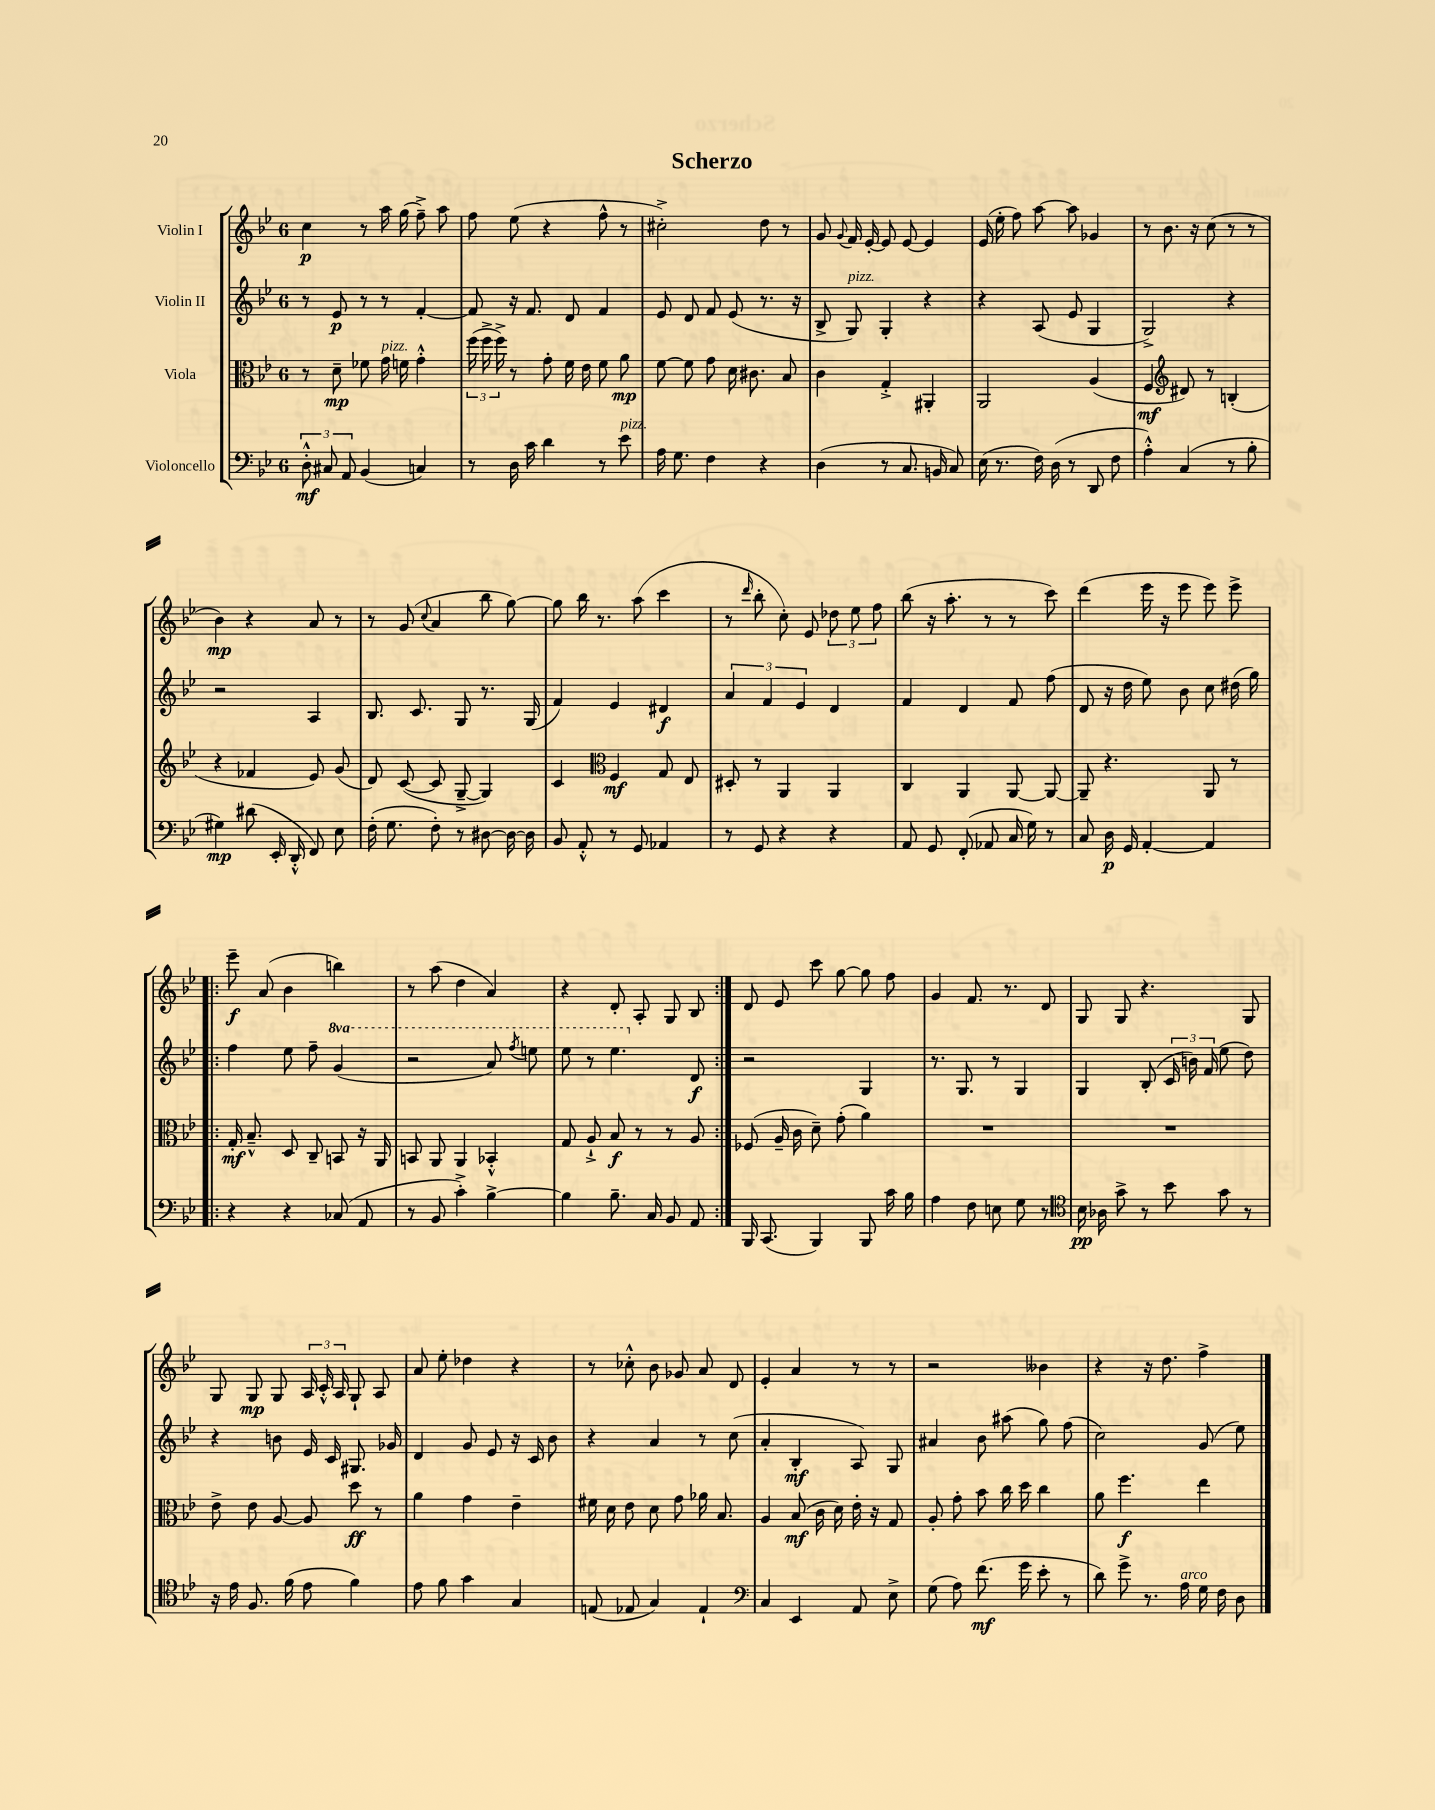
\header { title = "Scherzo" }
<<
\new StaffGroup <<
\new Staff = "s0" \with { instrumentName = "Violin I" } {
    \clef treble \key bes \major \once \override Staff.TimeSignature.style = #'single-digit \time 6/8
    \autoBeamOff c''4\p r8 a''16 g''16( f''8--->) a''8 |
    f''8 ees''8( r4 f''8-^ r8 |
    cis''2-.->) d''8 r8 |
    g'8 \appoggiatura { g'8 } f'16 ees'16~-. ees'8 ees'8~ ees'4 |
    ees'16( ees''16-. f''8) a''8~ a''8 ges'4 |
    r8 bes'8. r16 c''8( r8 r8 |
    bes'4\mp) r4 a'8 r8 |
    r8 g'8( \appoggiatura { c''8 } a'4 bes''8 g''8~) |
    g''8 bes''16 r8. a''8( c'''4 |
    r8 \grace { d'''16 } bes''8-. c''8-.) ees'8 \tuplet 3/2 { des''8 ees''8 f''8 } |
    bes''8( r16 a''8.-. r8 r8 c'''8) |
    d'''4( ees'''16 r16 ees'''8 ees'''8) ees'''8-> |
    \repeat volta 2 { ees'''8--\f a'8( bes'4 b''4) |
    r8 a''8( d''4 a'4) |
    r4 d'8-. a8-. g8 bes8 | }
    d'8 ees'8 c'''8 g''8~ g''8 f''8 |
    g'4 f'8. r8. d'8 |
    g8 g8 r4. g8 |
    g8 g8\mp g8 \tuplet 3/2 { a16 c'16-.-^ a16 } g8-! a8 |
    a'8 ees''8-. des''4 r4 |
    r8 ces''8-.-^ bes'8 ges'8 a'8 d'8 |
    ees'4-. a'4 r8 r8 |
    r2 beses'4 |
    r4 r16 d''8. f''4-> \bar "|." |
}
\new Staff = "s1" \with { instrumentName = "Violin II" } {
    \clef treble \key bes \major \once \override Staff.TimeSignature.style = #'single-digit \time 6/8 \set Staff.ottavationMarkups = #ottavation-simple-ordinals
    \autoBeamOff r8 ees'8\p r8 r8 f'4~-. |
    f'8 r16 f'8. d'8 f'4 |
    ees'8 d'8 f'8 ees'8( r8. r16 |
    bes8-> g8^\markup { \italic "pizz." }) g4-. r4 |
    r4 a8( ees'8 g4 |
    g2->) r4 |
    r2 a4 |
    bes8. c'8. g8 r8. g16( |
    f'4) ees'4 dis'4\f |
    \tuplet 3/2 { a'4 f'4 ees'4 } d'4 |
    f'4 d'4 f'8 f''8( |
    d'8 r16 d''16 ees''8) bes'8 c''8 dis''16( g''16) |
    \repeat volta 2 { f''4 ees''8 f''8-- \ottava #1 g''4( |
    r2 a''8) \acciaccatura { f'''8 } e'''8 |
    ees'''8 r8 ees'''4. \ottava #0 d'8\f | }
    r2 g4 |
    r8. g8. r8 g4 |
    g4 bes8-.( \tuplet 3/2 { c'16 b'16) f'16( } ees''8 d''8) |
    r4 b'8 ees'16 c'16 gis8. ges'16 |
    d'4 g'8 ees'8 r16 c'16 bes'8 |
    r4 a'4 r8 c''8( |
    a'4-. bes4-.\mf a8) g8 |
    ais'4 bes'8 ais''8( g''8) f''8( |
    c''2) g'8( ees''8) \bar "|." |
}
\new Staff = "s2" \with { instrumentName = "Viola" } {
    \clef alto \key bes \major \once \override Staff.TimeSignature.style = #'single-digit \time 6/8
    \autoBeamOff r8 d'8--\mp fes'8 g'16^\markup { \italic "pizz." } f'16 g'4-.-^ |
    \tuplet 3/2 { f''16( f''16-> f''16->) } r8 g'8-. f'16 ees'16 f'8 a'8\mp |
    f'8~ f'8 g'8 d'16 cis'8. bes8 |
    c'4 g4-.-> ais,4-. |
    a,2 a4( |
    f4\mf \clef treble dis'8) r8 b4-.( |
    r4 fes'4 ees'8) g'8( |
    d'8) c'8~( c'8 g8~---> g4) |
    c'4 \clef alto f4\mf g8 ees8 |
    dis8-. r8 a,4 a,4 |
    c4 a,4 a,8~ a,8~ |
    a,8-- r4. a,8 r8 |
    \repeat volta 2 { g16-.\mf bes8.---^ d8 c8-- b,8 r16 a,16 |
    b,8 a,8 a,4 bes,4-.-^ |
    g8 a8-!-> bes8\f r8 r8 a8 | }
    fes8( a16-- c'16 d'8--) g'8-.( a'4) |
    R2. |
    R2. |
    ees'8-> ees'8 a8~ a8 d''8\ff r8 |
    a'4 g'4 ees'4-- |
    fis'16 d'16 ees'8 d'8 g'8 aes'16 bes8. |
    a4 bes8\mf( c'16 d'16) ees'16-. r16 g8 |
    a8-. g'8-. bes'8 c''16 d''16 c''4 |
    a'8 f''4.\f ees''4 \bar "|." |
}
\new Staff = "s3" \with { instrumentName = "Violoncello" } {
    \clef bass \key bes \major \once \override Staff.TimeSignature.style = #'single-digit \time 6/8
    \autoBeamOff \tuplet 3/2 { d8-.-^\mf cis8 a,8 } bes,4( c4) |
    r8 d16 c'16 d'4 r8 ees'8^\markup { \italic "pizz." } |
    a16 g8. f4 r4 |
    d4( r8 c8. b,16 c8) |
    ees16( r8. f16) d16( r8 d,8 f8 |
    a4-.-^) c4( r8 bes8-. |
    gis4\mp) dis'8( ees,16-. d,16-.-^ f,8) ees8 |
    f16-.( g8. f8-.) r8 dis8~ dis16~ dis16 |
    bes,8 a,8-.-^ r8 g,8 aes,4 |
    r8 g,8 r4 r4 |
    a,8 g,8 f,8-.( aes,8 c16 g16) r8 |
    c8 d16\p g,16 a,4~-. a,4 |
    \repeat volta 2 { r4 r4 ces8( a,8 |
    r8 bes,8 c'4-.->) bes4~-> |
    bes4 bes8.-- c16 bes,8 a,8 | }
    bes,,16 c,8.( bes,,4) bes,,8 c'16 bes16 |
    a4 f8 e8 g8 r8 |
    \clef tenor bes16\pp aes16 g'8-> r8 bes'8 g'8 r8 |
    r16 ees'16 f8. f'16( ees'8 f'4) |
    ees'8 f'8 g'4 g4 |
    e8( ees8 g4) ees4-! |
    \clef bass c4 ees,4 a,8 ees8-> |
    g8( a8) f'8.\mf( g'16 ees'8-. r8 |
    d'8) g'8-> r8. a16^\markup { \italic "arco" } g16 f16 d8 \bar "|." |
}
>>
>>
\layout { \context { \Score \remove "Bar_number_engraver" } }
